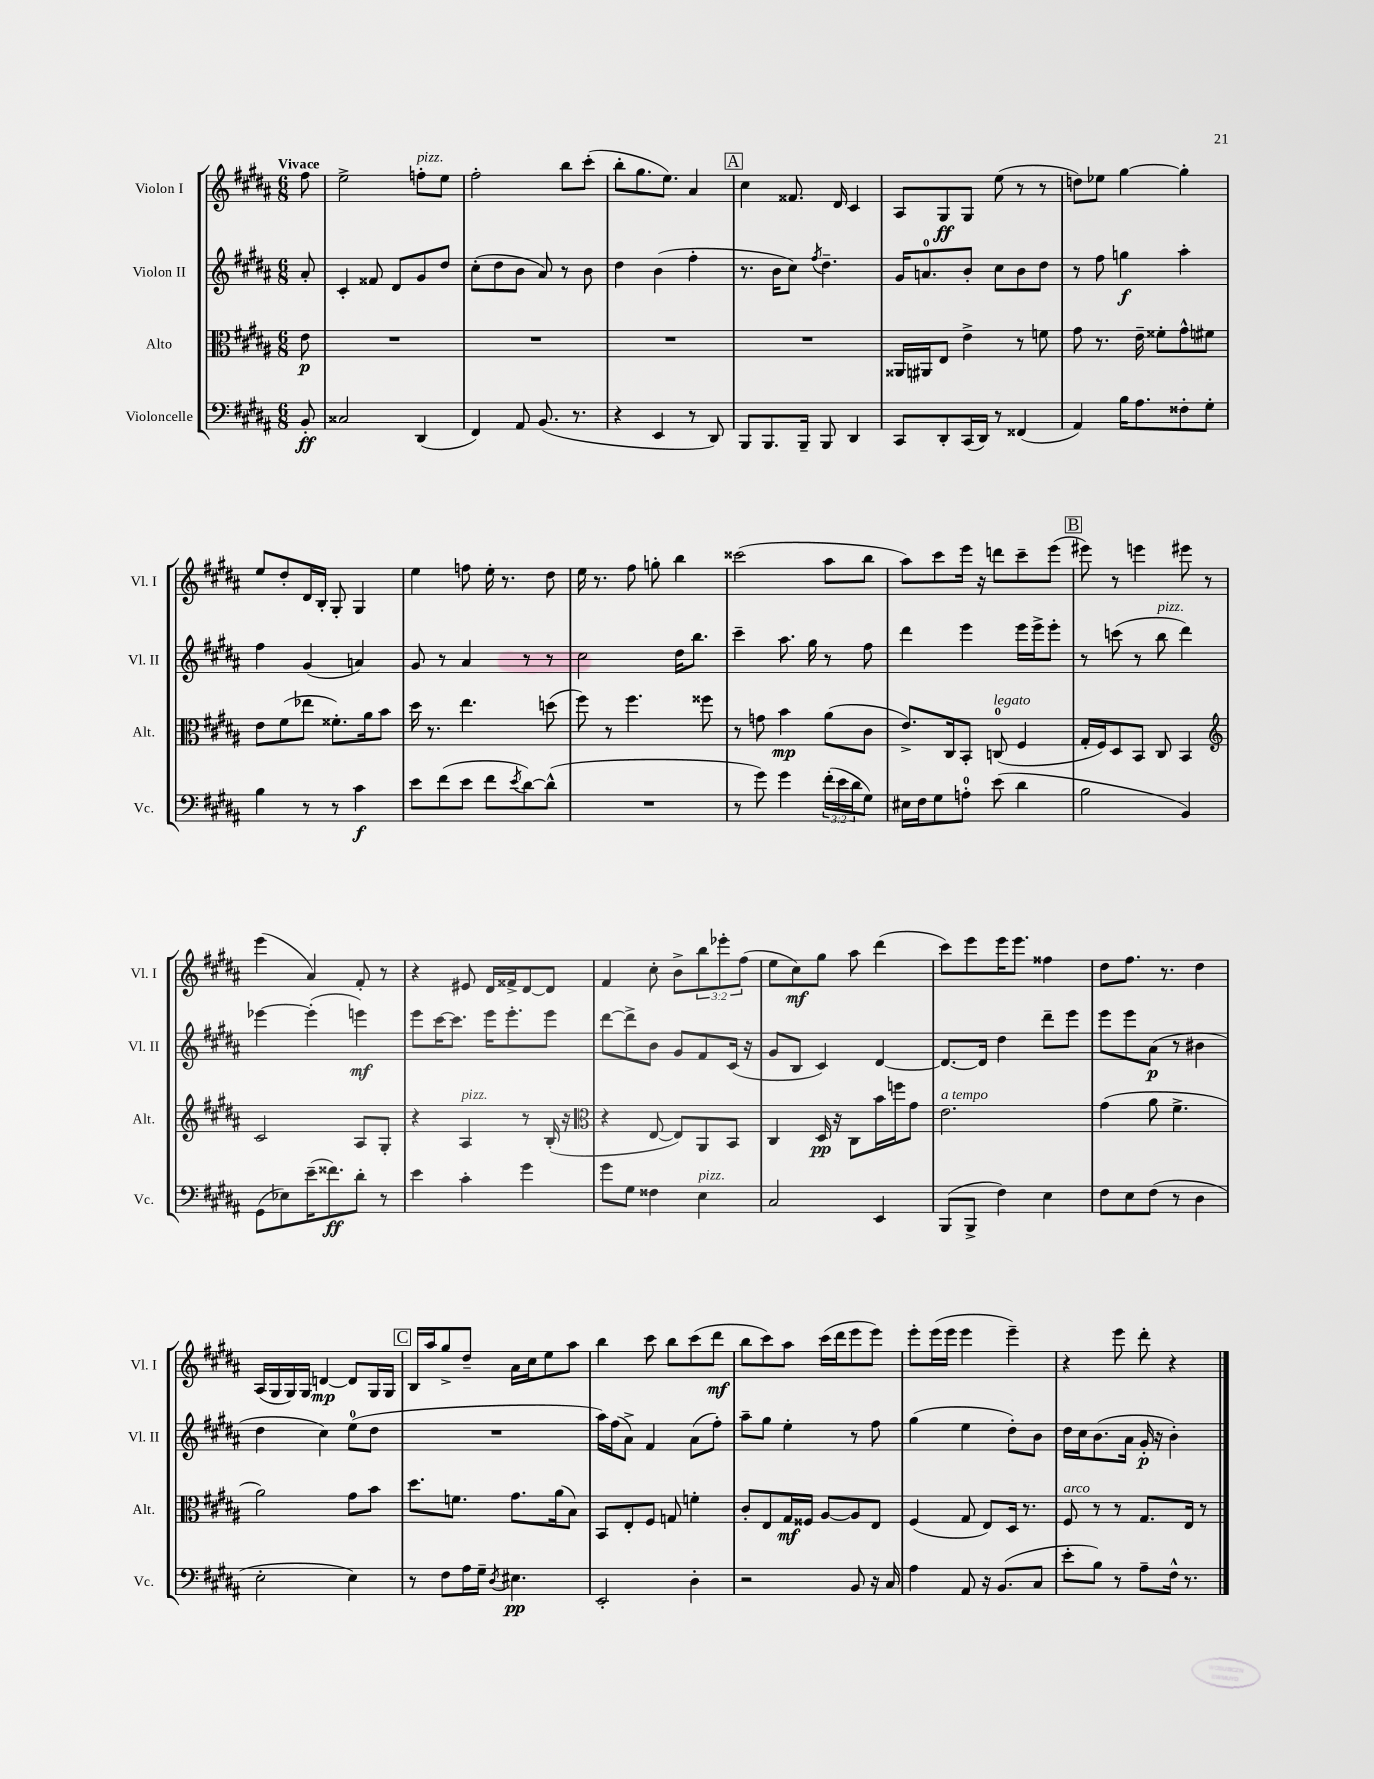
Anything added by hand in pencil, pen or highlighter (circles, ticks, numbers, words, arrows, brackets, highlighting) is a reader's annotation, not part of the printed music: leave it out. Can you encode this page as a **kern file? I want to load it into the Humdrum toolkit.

**kern	**dynam	**kern	**dynam	**kern	**dynam	**kern	**dynam
*part4	*part4	*part3	*part3	*part2	*part2	*part1	*part1
*staff4	*staff4	*staff3	*staff3	*staff2	*staff2	*staff1	*staff1
*I"Violoncelle	*	*I"Alto	*	*I"Violon II	*	*I"Violon I	*
*I'Vc.	*	*I'Alt.	*	*I'Vl. II	*	*I'Vl. I	*
*clefF4	*	*clefC3	*	*clefG2	*	*clefG2	*
*k[f#c#g#d#a#]	*	*k[f#c#g#d#a#]	*	*k[f#c#g#d#a#]	*	*k[f#c#g#d#a#]	*
*M6/8	*	*M6/8	*	*M6/8	*	*M6/8	*
=	=	=	=	=	=	=	=
!	!	!	!	!	!	!LO:TX:a:B:t=Vivace	!
8BB'/	ff	8e\	p	8a#'/	.	8ff#\	.
=1	=1	=1	=1	=1	=1	=1	=1
2C##X/	.	2.r	.	4c#'/	.	2ee^\	.
.	.	.	.	8f##X/	.	.	.
.	.	.	.	8d#/L	.	.	.
!	!	!	!	!	!	!LO:TX:a:i:t=pizz.	!
(4DD#/	.	.	.	8g#/	.	8ffn'\L	.
.	.	.	.	8dd#/J	.	8ee\J	.
=2	=2	=2	=2	=2	=2	=2	=2
4FF#/)	.	2.r	.	(8cc#'\L	.	2ff#'\	.
.	.	.	.	8dd#\	.	.	.
8AA#/	.	.	.	8b\J	.	.	.
(8.BB/	.	.	.	8a#/)	.	.	.
.	.	.	.	8r	.	8bb\L	.
8.r	.	.	.	.	.	.	.
.	.	.	.	8b\	.	(8ccc#'\J	.
=3	=3	=3	=3	=3	=3	=3	=3
4r	.	2.r	.	4dd#\	.	8bb'\L	.
.	.	.	.	.	.	8.gg#\	.
4EE/	.	.	.	(4b\	.	.	.
.	.	.	.	.	.	8.ee\J)	.
8r	.	.	.	4ff#'\	.	4a#/	.
8DD#/)	.	.	.	.	.	.	.
!!LO:REH:place=s1:t=A
=4	=4	=4	=4	=4	=4	=4	=4
8BBB/L	.	2.r	.	8.r	.	4cc#\	.
8.BBB/	.	.	.	.	.	.	.
.	.	.	.	16b\KL	.	.	.
.	.	.	.	8cc#\J)	.	8.f##X/	.
16BBB~/Jk	.	.	.	.	.	.	.
.	.	.	.	8qff#/	.	.	.
8BBB/	.	.	.	4.dd#~\	.	.	.
.	.	.	.	.	.	16d#/	.
4DD#/	.	.	.	.	.	4c#/	.
=5	=5	=5	=5	=5	=5	=5	=5
8CC#/L	.	16AA##X/LL	.	16g#/KL	.	8A#/L	.
.	.	16AA#X/J	.	8.an/	.	.	.
8DD#'/	.	8E/J	.	.	.	8G#/	ff
(16CC#/L	.	4e^\	.	8b'/J	.	8G#/J	.
16DD#/JJ)	.	.	.	.	.	.	.
8r	.	.	.	8cc#\L	.	(8ee\	.
(4FF##X/	.	8r	.	8b\	.	8r	.
.	.	8fn\	.	8dd#\J	.	8r	.
=6	=6	=6	=6	=6	=6	=6	=6
4AA#/)	.	8g#\	.	8r	.	8ddn\L)	.
.	.	8.r	.	8ff#\	.	8ee-X\J	.
16B\KL	.	.	.	4ggn\	f	[4gg#\	.
8.A#\	.	16e~\	.	.	.	.	.
.	.	8f##X'\L	.	.	.	.	.
8F##X'\	.	8g#^^\	.	4aa#'\	.	4gg#'\]	.
8G#'\J	.	8f#X\J	.	.	.	.	.
!!LO:LB:g=z
=7	=7	=7	=7	=7	=7	=7	=7
4B\	.	8e\L	.	4ff#\	.	8ee/L	.
.	.	(8f#\	.	.	.	8dd#'/	.
8r	.	8ee-X\J	.	(4g#/	.	16d#/L	.
.	.	.	.	.	.	16B'/JJ	.
8r	.	8.f##X'\L)	.	.	.	8G#'/	.
4c#\	f	.	.	4an/)	.	4G#/	.
.	.	16a#\k	.	.	.	.	.
.	.	8b\J	.	.	.	.	.
=8	=8	=8	=8	=8	=8	=8	=8
8e\L	.	16dd#\	.	8g#/	.	4ee\	.
.	.	8.r	.	.	.	.	.
(8f#\	.	.	.	8r	.	.	.
8e\J	.	4.ee\	.	4a#/	.	8ffn\	.
8f#\L	.	.	.	.	.	16ee'\	.
.	.	.	.	.	.	8.r	.
8qe/	.	.	.	.	.	.	.
[8d#\)	.	.	.	8r	.	.	.
(8d#^^\J]	.	(8ddn\	.	8r	.	8dd#\	.
=9	=9	=9	=9	=9	=9	=9	=9
2.r	.	8ff#\)	.	2cc#\	.	16ee\	.
.	.	.	.	.	.	8.r	.
.	.	8r	.	.	.	.	.
.	.	4.ff#\	.	.	.	8ff#\	.
.	.	.	.	.	.	8ggn'\	.
.	.	.	.	16dd#\KL	.	4bb\	.
.	.	.	.	8.bb\J	.	.	.
.	.	8ff##X\	.	.	.	.	.
=10	=10	=10	=10	=10	=10	=10	=10
8r	.	8r	.	4ccc#~\	.	(2ccc##X\	.
8g#\)	.	8gn\	.	.	.	.	.
4g#\	.	4b\	mp	8.aa#\	.	.	.
.	.	.	.	16gg#\	.	.	.
(24f#'\LL	.	(8a#\L	.	8r	.	8aa#\L	.
24e\	.	.	.	.	.	.	.
24d#\J	.	.	.	.	.	.	.
8G#\J)	.	8c#\J	.	8ff#\	.	8bb\J	.
=11	=11	=11	=11	=11	=11	=11	=11
16E#X\LL	.	8.e^/L)	.	4ddd#\	.	8aa#\L)	.
16F#\J	.	.	.	.	.	.	.
8G#\	.	.	.	.	.	8ccc#\	.
.	.	16C#/k	.	.	.	.	.
8An'\J	.	8BB'/J	.	4eee\	.	16eee\Jk	.
.	.	.	.	.	.	16r	.
!	!	!LO:TX:a:i:t=legato	!	!	!	!	!
(8e\	.	(8Cn/	.	.	.	8dddn\L	.
4d#\	.	4F#/	.	16eee\LL	.	8ccc#~\	.
.	.	.	.	16eee^\J	.	.	.
.	.	.	.	8eee'\J	.	(8eee\J	.
!!LO:REH:place=s1:t=B
=12	=12	=12	=12	=12	=12	=12	=12
2B\	.	16G#'/LL	.	8r	.	8eee#X\)	.
.	.	16F#/J)	.	.	.	.	.
.	.	8D#/	.	(8cccn\	.	8r	.
.	.	8BB/J	.	8r	.	4eeen\	.
!	!	!	!	!LO:TX:a:i:t=pizz.	!	!	!
.	.	8C#/	.	8bb\	.	.	.
4BB/)	.	4BB/	.	4ddd#\)	.	8eee#X\	.
.	.	.	.	.	.	8r	.
!!LO:LB:g=z
=13	=13	=13	=13	=13	=13	=13	=13
*	*	*clefG2	*	*	*	*	*
(8GG#\L	.	2c#/	.	[4eee-X\	.	(4eee\	.
8E-X\)	.	.	.	.	.	.	.
(16e~\K	.	.	.	(4eee-'\]	.	4a#/)	.
8.f##X\)	ff	.	.	.	.	.	.
8d#'\J	.	8A#/L	.	4eeen\)	mf	8f#'/	.
8r	.	8G#'/J	.	.	.	8r	.
=14	=14	=14	=14	=14	=14	=14	=14
4e\	.	4r	.	8eee\L	.	4r	.
.	.	.	.	[16ccc#\K	.	.	.
.	.	.	.	8.ccc#\J]	.	.	.
!	!	!LO:TX:a:i:t=pizz.	!	!	!	!	!
4c#'\	.	4A#/	.	.	.	8e#X/	.
.	.	.	.	16eee\KL	.	16d#/LL	.
.	.	.	.	8.eee'\	.	16f##X^/J	.
4g#\	.	8r	.	.	.	[8d#/	.
.	.	(16B'/	.	8eee\J	.	8d#/J]	.
.	.	16r	.	.	.	.	.
=15	=15	=15	=15	=15	=15	=15	=15
*	*	*clefC3	*	*	*	*	*
8g#\L	.	4r	.	[8ddd#\L	.	4f#/	.
8G#\J	.	.	.	8ddd#^\]	.	.	.
4F##X\	.	[8E/	.	8b\J	.	8cc#'\	.
.	.	8E/L])	.	8g#/L	.	8b^\L	.
!LO:TX:a:i:t=pizz.	!	!	!	!	!	!	!
4E\	.	8AA#/	.	8f#/	.	12bb\	.
.	.	.	.	.	.	12eee-X'\	.
.	.	8BB/J	.	(16c#/Jk	.	.	.
.	.	.	.	.	.	(12ff#\J	.
.	.	.	.	16r	.	.	.
=16	=16	=16	=16	=16	=16	=16	=16
2C#/	.	4C#/	.	8g#/L	.	8ee\L	.
.	.	.	.	8B/J	.	8cc#\)	mf
.	.	16D#/	pp	4c#/)	.	8gg#\J	.
.	.	16r	.	.	.	.	.
.	.	8C#\L	.	.	.	8aa#\	.
4EE/	.	16b\L	.	[4d#/	.	(4ddd#\	.
.	.	16ffn\J	.	.	.	.	.
.	.	8g#\J	.	.	.	.	.
=17	=17	=17	=17	=17	=17	=17	=17
!	!	!LO:TX:a:i:t=a tempo	!	!	!	!	!
(8BBB/L	.	2.e\	.	8.d#/L_	.	8ccc#\L)	.
8BBB^/J	.	.	.	.	.	8eee\	.
.	.	.	.	16d#/Jk]	.	.	.
4F#\)	.	.	.	4dd#\	.	16eee\K	.
.	.	.	.	.	.	8.eee\J	.
4E\	.	.	.	8ddd#~\L	.	4ff##X\	.
.	.	.	.	8eee\J	.	.	.
=18	=18	=18	=18	=18	=18	=18	=18
8F#\L	.	(4g#\	.	8eee\L	.	8dd#\L	.
8E\	.	.	.	8eee\	.	8.ff#\J	.
(8F#\J	.	8a#\	.	(8a#\J	p	.	.
.	.	.	.	.	.	8.r	.
8r	.	4.f#^\	.	8r	.	.	.
4D#\	.	.	.	4b#X\	.	4dd#\	.
!!LO:LB:g=z
=19	=19	=19	=19	=19	=19	=19	=19
2E'\	.	2a#\)	.	4dd#\	.	(16A#/LL	.
.	.	.	.	.	.	16G#/	.
.	.	.	.	.	.	16G#/)	.
.	.	.	.	.	.	16G#/JJ	.
.	.	.	.	4cc#\)	.	[4dn/	mp
4E\)	.	8g#\L	.	(8ee\L	.	8d/L]	.
.	.	8b\J	.	8dd#\J	.	16G#/L	.
.	.	.	.	.	.	16G#/JJ	.
!!LO:REH:place=s1:t=C
=20	=20	=20	=20	=20	=20	=20	=20
8r	.	8.dd#\L	.	2.r	.	16B/LL	.
.	.	.	.	.	.	16aa#/J	.
8F#\L	.	.	.	.	.	8gg#^/	.
.	.	8.fn\J	.	.	.	.	.
16A#\L	.	.	.	.	.	8dd#~/J	.
16G#~\JJ	.	.	.	.	.	.	.
8qD#/	.	.	.	.	.	.	.
4.E#X\	pp	8.g#\L	.	.	.	16a#\LL	.
.	.	.	.	.	.	16cc#\J	.
.	.	.	.	.	.	8ee\	.
.	.	(16a#\k	.	.	.	.	.
.	.	8B\J)	.	.	.	8aa#\J	.
=21	=21	=21	=21	=21	=21	=21	=21
2EE'/	.	8BB/L	.	16aa#\LL)	.	4bb\	.
.	.	.	.	(16ff#\J	.	.	.
.	.	8E'/	.	8a#^\J)	.	.	.
.	.	8F#/J	.	4f#/	.	8ccc#\	.
.	.	8Gn/	.	.	.	8bb\L	.
4D#'\	.	4fn'\	.	(8a#\L	.	(8ccc#\	.
.	.	.	.	8ff#'\J)	.	8ddd#\J	mf
=22	=22	=22	=22	=22	=22	=22	=22
2r	.	8c#'/L	.	8aa#~\L	.	8bb\L	.
.	.	8E/	.	8gg#\J	.	8ccc#\)	.
.	.	16G#/L	mf	4ee'\	.	8aa#\J	.
.	.	16F##X/JJ	.	.	.	.	.
.	.	[8A#/L	.	.	.	(16ccc#\LL	.
.	.	.	.	.	.	16ddd#\J	.
8BB/	.	8A#/]	.	8r	.	8eee\	.
16r	.	8E/J	.	8ff#\	.	8eee\J)	.
16C#/	.	.	.	.	.	.	.
=23	=23	=23	=23	=23	=23	=23	=23
4A#\	.	(4F#/	.	(4gg#\	.	8eee'\L	.
.	.	.	.	.	.	(16eee\L	.
.	.	.	.	.	.	16eee\JJ	.
8AA#/	.	8G#/	.	4ee\	.	4eee\	.
16r	.	8E/L)	.	.	.	.	.
(8.BB/L	.	.	.	.	.	.	.
.	.	16D#/Jk	.	8dd#'\L)	.	4eee~\)	.
.	.	8.r	.	.	.	.	.
8C#/J	.	.	.	8b\J	.	.	.
=24	=24	=24	=24	=24	=24	=24	=24
!	!	!LO:TX:a:i:t=arco	!	!	!	!	!
8e'\L	.	8F#/	.	16dd#\LL	.	4r	.
.	.	.	.	16cc#\J	.	.	.
8B\J)	.	8r	.	(8.b\	.	.	.
8r	.	8r	.	.	.	8eee\	.
.	.	.	.	16a#\Jk	.	.	.
8A#~\L	.	8.G#/L	.	16g#'/	p	8ddd#'\	.
.	.	.	.	16r	.	.	.
16F#^^\Jk	.	.	.	4b'\)	.	4r	.
8.r	.	16E/Jk	.	.	.	.	.
.	.	8r	.	.	.	.	.
==	==	==	==	==	==	==	==
*-	*-	*-	*-	*-	*-	*-	*-
